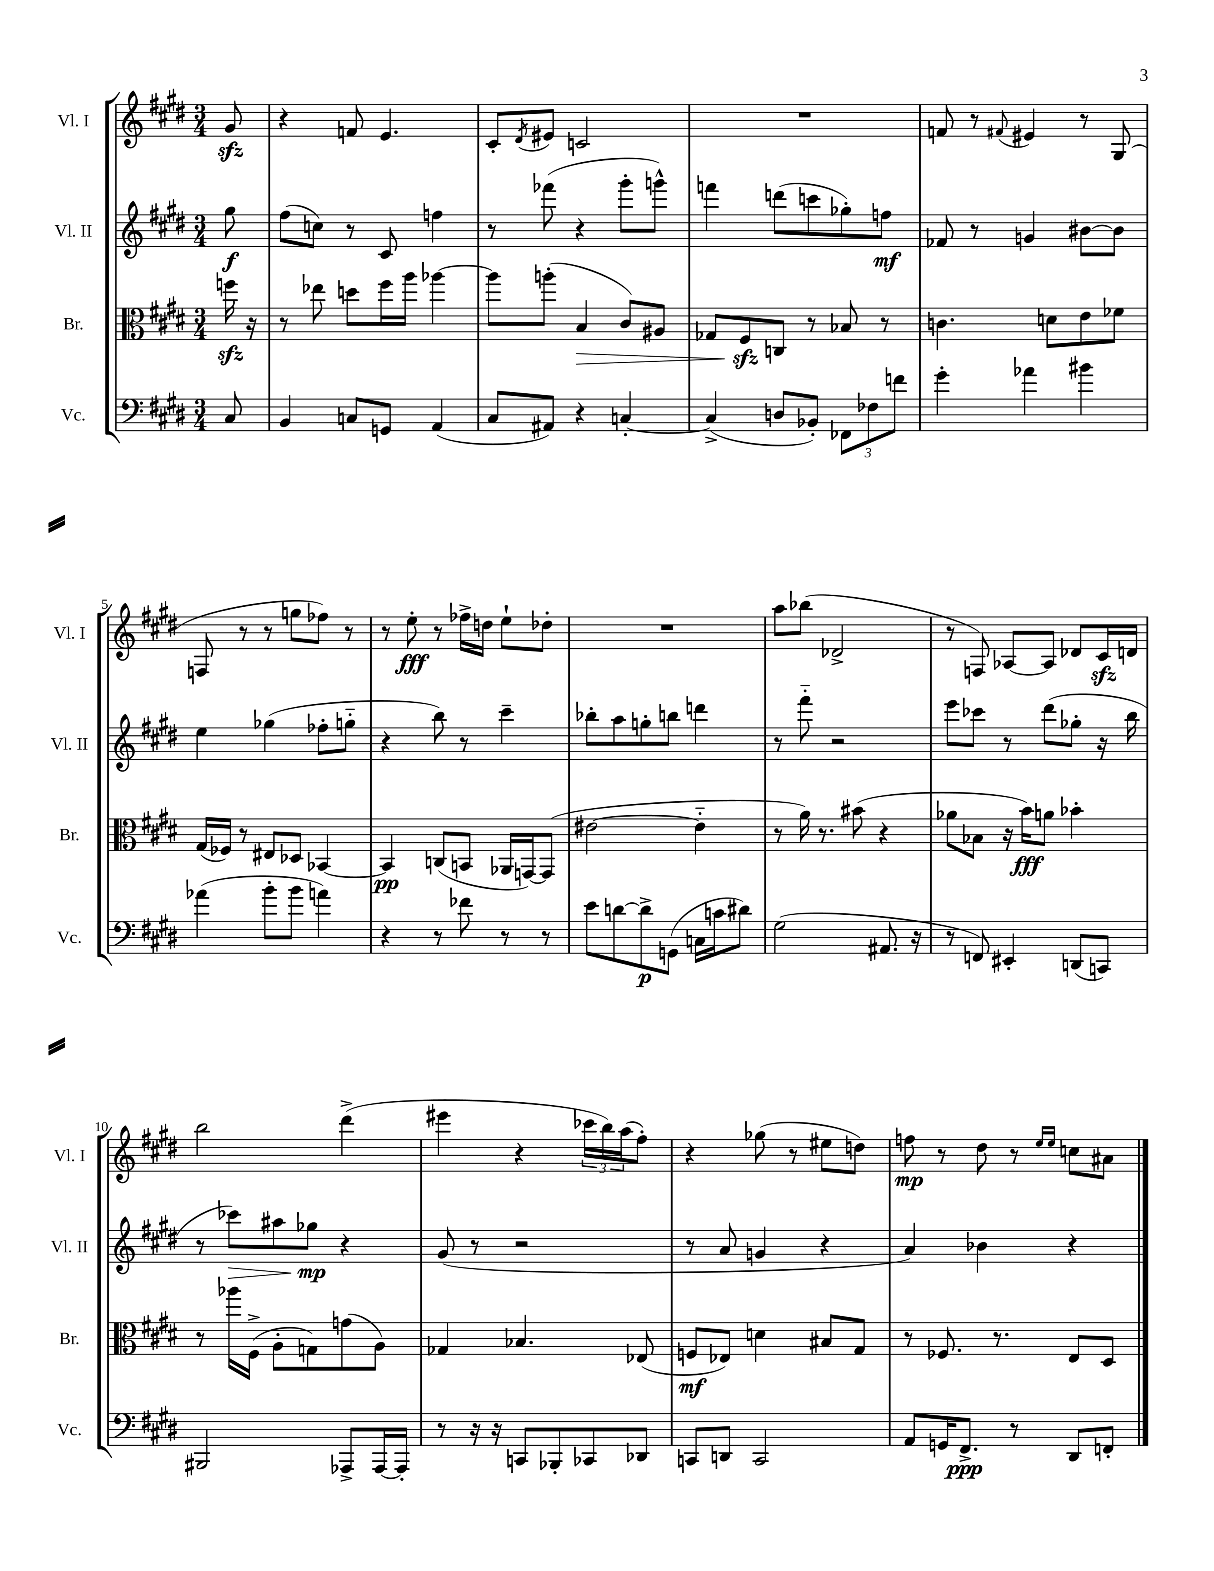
<<
\new StaffGroup <<
\new Staff = "s0" \with { instrumentName = "Vl. I" shortInstrumentName = "Vl. I" } {
    \clef treble \key e \major \numericTimeSignature \time 3/4 \partial 8
    gis'8\sfz |
    r4 f'8 e'4. |
    cis'8-. \acciaccatura { dis'8 } eis'8 c'2 |
    R2. |
    f'8 r8 \appoggiatura { fis'8 } eis'4 r8 gis8( |
    f8 r8 r8 g''8 fes''8) r8 |
    r8 e''8-.\fff r8 fes''16-> d''16 e''8-! des''8-. |
    R2. |
    a''8 bes''8( des'2-> |
    r8 f8) aes8~ aes8 des'8 cis'16\sfz d'16 |
    b''2 dis'''4->( |
    eis'''4 r4 \tuplet 3/2 { ces'''16 b''16) a''16( } fis''8-.) |
    r4 ges''8( r8 eis''8 d''8) |
    f''8\mp r8 dis''8 r8 \grace { e''16 e''16 } c''8 ais'8 \bar "|." |
}
\new Staff = "s1" \with { instrumentName = "Vl. II" shortInstrumentName = "Vl. II" } {
    \clef treble \key e \major \numericTimeSignature \time 3/4 \partial 8
    gis''8\f |
    fis''8( c''8) r8 cis'8 f''4 |
    r8 fes'''8( r4 gis'''8-. g'''8-^) |
    f'''4 d'''8( c'''8 ges''8-.) f''8\mf |
    fes'8 r8 g'4 bis'8~ bis'8 |
    e''4 ges''4( fes''8-. g''8-_ |
    r4 b''8) r8 cis'''4-- |
    bes''8-. a''8 g''8-. b''8 d'''4 |
    r8 fis'''8-_ r2 |
    e'''8 ces'''8 r8 dis'''8( ges''8-. r16 b''16 |
    r8 ces'''8\>) ais''8 ges''8\mp\! r4 |
    gis'8( r8 r2 |
    r8 a'8 g'4 r4 |
    a'4) bes'4 r4 \bar "|." |
}
\new Staff = "s2" \with { instrumentName = "Br." shortInstrumentName = "Br." } {
    \clef alto \key e \major \numericTimeSignature \time 3/4 \partial 8
    f''16\sfz r16 |
    r8 ees''8 d''8 fis''16 a''16 aes''4~ |
    aes''8 a''8-.( b4\> cis'8) ais8 |
    ges8 fis8\sfz\! c8 r8 bes8 r8 |
    c'4. d'8 e'8 fes'8 |
    gis16( fes16) r8 eis8 des8 bes,4~ |
    bes,4\pp c8( b,8 aes,16 g,16~) g,8( |
    eis'2~ eis'4-_ |
    r8 a'16) r8. bis'8( r4 |
    aes'8 bes8 r16 b'16\fff) a'8 bes'4-. |
    r8 aes''16 fis16->( a8-. g8) g'8( a8) |
    ges4 bes4. ees8( |
    f8\mf ees8) d'4 bis8 gis8 |
    r8 fes8. r8. e8 dis8 \bar "|." |
}
\new Staff = "s3" \with { instrumentName = "Vc." shortInstrumentName = "Vc." } {
    \clef bass \key e \major \numericTimeSignature \time 3/4 \partial 8
    cis8 |
    b,4 c8 g,8 a,4( |
    cis8 ais,8) r4 c4~-. |
    c4->( d8 bes,8-.) \tuplet 3/2 { fes,8 fes8 f'8 } |
    gis'4-. aes'4 bis'4 |
    aes'4( b'8-. b'8 a'4) |
    r4 r8 fes'8 r8 r8 |
    e'8 d'8~ d'8->\p g,8( c16 c'16 dis'8) |
    gis2( ais,8. r16 |
    r8 f,8) eis,4-. d,8( c,8) |
    bis,,2 aes,,8-> aes,,16~ aes,,16-. |
    r8 r16 r16 c,8 bes,,8-. ces,8 des,8 |
    c,8 d,8 c,2 |
    a,8 g,16 fis,8.->\ppp r8 dis,8 f,8-. \bar "|." |
}
>>
>>
